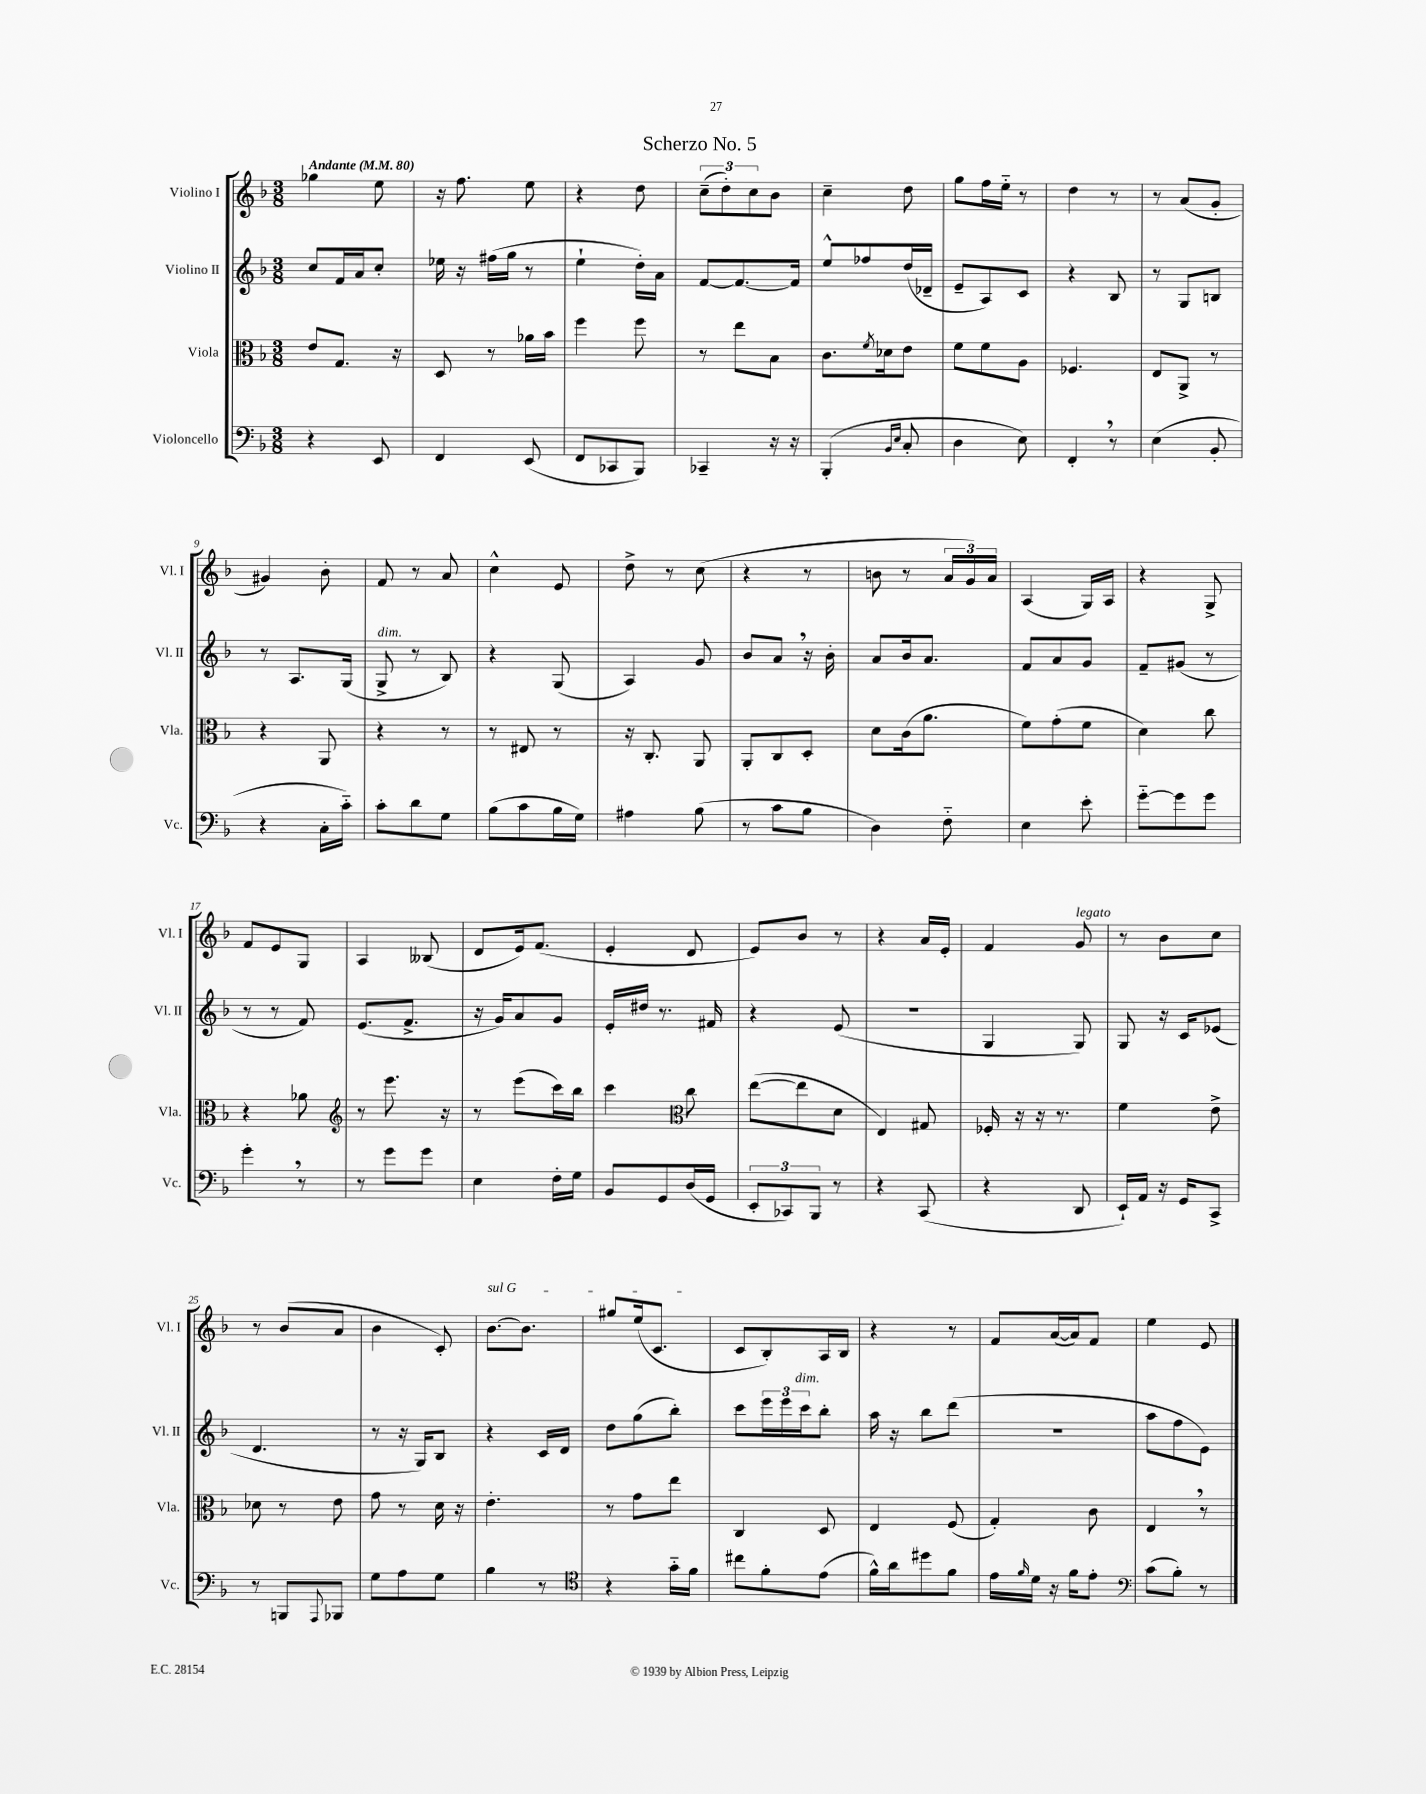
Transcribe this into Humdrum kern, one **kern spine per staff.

**kern	**kern	**kern	**kern
*part4	*part3	*part2	*part1
*staff4	*staff3	*staff2	*staff1
*I"Violoncello	*I"Viola	*I"Violino II	*I"Violino I
*I'Vc.	*I'Vla.	*I'Vl. II	*I'Vl. I
*clefF4	*clefC3	*clefG2	*clefG2
*k[b-]	*k[b-]	*k[b-]	*k[b-]
*M3/8	*M3/8	*M3/8	*M3/8
*MM80	*MM80	*MM80	*MM80
=1	=1	=1	=1
!	!	!	!LO:TX:a:B:t=Andante
4r	8e/L	8cc/L	4gg-X\
.	8.G/J	16f/L	.
.	.	16a/J	.
8EE/	.	8cc'/J	8ee\
.	16r	.	.
=2	=2	=2	=2
4FF/	8D/	16ee-X\	16r
.	.	16r	8.ff\
.	8r	(16ff#X\LL	.
.	.	16gg\JJ	.
(8EE/	16a-X\LL	8r	8ee\
.	16b-\JJ	.	.
=3	=3	=3	=3
8FF/L	4ff\	4ee`\	4r
8CC-X/	.	.	.
8BBB-/J)	8ff\	16dd'\LL)	8dd\
.	.	16a\JJ	.
=4	=4	=4	=4
4CC-X~/	8r	[8f/L	(12cc~\L
.	.	.	12dd'\)
.	8ee\L	8.f/_	.
.	.	.	12cc\
16r	8B-\J	.	8b-\J
16r	.	16f/Jk]	.
=5	=5	=5	=5
(4BBB-'/	8.c\L	8ee^^/L	4cc~\
.	.	8ff-X/	.
.	8qf/	.	.
.	16d-X\k	.	.
16qqBB-/LL	.	.	.
16qqE/JJ	.	.	.
8C'/	8e\J	(16dd/L	8dd\
.	.	16d-X~/JJ	.
=6	=6	=6	=6
4D\	8f\L	8e~/L	8gg\L
.	8f\	8A/)	16ff\L
.	.	.	16ee\JJ
8E\)	8A\J	8c/J	8r
=7	=7	=7	=7
4FF',/	4.F-X/	4r	4dd\
8r	.	8B-/	8r
=8	=8	=8	=8
(4E\	8E/L	8r	8r
.	8AA^/J	8G/L	(8a/L
8BB-'/	8r	8Bn/J	8g'/J
!!LO:LB:g=z
=9	=9	=9	=9
4r	4r	8r	4g#X/)
.	.	8.A/L	.
16C'\LL	8AA/	.	8b-'\
16c\JJ)	.	(16G/Jk	.
=10	=10	=10	=10
!	!	!LO:TX:a:i:t=dim.	!
8c'\L	4r	8G^/	8f/
8d\	.	8r	8r
8G\J	8r	8B-/)	8a/
=11	=11	=11	=11
(8B-\L	8r	4r	4cc^^\
8c\	8E#X/	.	.
16B-\L	8r	(8G/	8e/
16G\JJ)	.	.	.
=12	=12	=12	=12
4A#X\	16r	4A/)	8dd^\
.	8.C'/	.	.
.	.	.	8r
(8B-\	8AA/	8g/	(8cc\
=13	=13	=13	=13
8r	8AA'/L	8b-/L	4r
8c\L	8C/	8a,/J	.
8B-\J	8D'/J	16r	8r
.	.	16b-'\	.
=14	=14	=14	=14
4D\)	8d\L	8a/L	8bn\
.	(16c\k	16b-/k	8r
.	8.a\J	8.a/J	.
8F\	.	.	24a/LL
.	.	.	24g/)
.	.	.	24a/JJ
=15	=15	=15	=15
4E\	8f\L)	8f/L	(4A/
.	(8g'\	8a/	.
8e'\	8f\J	8g/J	16G/LL)
.	.	.	16A/JJ
=16	=16	=16	=16
[8g\L	4d\)	8f~/L	4r
8g\]	.	(8g#X/J	.
8g\J	8cc\	8r	8G^/
!!LO:LB:g=z
=17	=17	=17	=17
4g',\	4r	8r	8f/L
.	.	8r	8e/
8r	8a-X\	8f/)	8G/J
=18	=18	=18	=18
*	*clefG2	*	*
8r	8r	(8.e/L	4A/
8g\L	8.eee\	.	.
.	.	8.f^/J	.
8g\J	.	.	(8B--X/
.	16r	.	.
=19	=19	=19	=19
4E\	8r	16r	8d/L
.	.	16g/KL)	.
.	(8eee\L	8a/	16e/k)
.	.	.	(8.f/J
16F'\LL	16ccc\L)	8g/J	.
16G\JJ	16bb-\JJ	.	.
=20	=20	=20	=20
8BB-/L	4ccc\	16e'/LL	4e'/
.	.	16dd#X/JJ	.
8GG/	.	8.r	.
*	*clefC3	*	*
(16D/L	8cc\	.	8d/
16GG/JJ	.	16f#X/	.
=21	=21	=21	=21
12EE'/L	([8ee\L	4r	8e/L)
12CC-X/)	.	.	.
.	8ee\]	.	8b-/J
12BBB-/J	.	.	.
8r	8d\J	(8e/	8r
=22	=22	=22	=22
4r	4E/)	4.r	4r
(8CC/	8G#X/	.	16a/LL
.	.	.	16e'/JJ
=23	=23	=23	=23
4r	16F-X'/	4G/	4f/
.	16r	.	.
.	16r	.	.
.	8.r	.	.
!	!	!	!LO:TX:a:i:t=legato
8DD/	.	8G/)	8g/
=24	=24	=24	=24
16EE`/LL)	4f\	8G/	8r
16AA/JJ	.	.	.
16r	.	16r	8b-\L
16GG/KL	.	16c/KL	.
8CC^/J	8e^\	(8e-X/J	8cc\J
!!LO:LB:g=z
=25	=25	=25	=25
8r	8d-X\	4.d/	8r
8BBBn/L	8r	.	(8b-/L
8qqAAA/	.	.	.
8BBB-X/J	8e\	.	8a/J
=26	=26	=26	=26
8G\L	8g\	8r	4b-\
8A\	8r	16r	.
.	.	16G/KL)	.
8G\J	16d\	8B-/J	8c'/)
.	16r	.	.
=27	=27	=27	=27
!	!	!	!LO:TX:a:i:t=sul G
4B-\	4.e'\	4r	[8.b-\L
.	.	.	8.b-\J]
8r	.	16c/LL	.
.	.	16d/JJ	.
=28	=28	=28	=28
*clefC4	*	*	*
4r	8r	8dd\L	8gg#X/L
.	8g\L	(8gg\	(16ee/k
.	.	.	8.c/J
16g\LL	8ee\J	8bb-'\J)	.
16f\JJ	.	.	.
=29	=29	=29	=29
8cc#X\L	4C/	8ccc\L	8c/L
8f'\	.	24eee\L	8B-'/)
.	.	24eee\	.
!	!	!LO:TX:a:i:t=dim.	!
.	.	24ccc\J	.
(8e\J	8D/	8bb-'\J	16A/L
.	.	.	16B-/JJ
=30	=30	=30	=30
16f^^\LL)	4E/	16aa\	4r
16a\J	.	16r	.
8dd#X\	.	8bb-\L	.
8f\J	(8F/	(8ddd\J	8r
=31	=31	=31	=31
16e\LL	4G'/)	4.r	8f/L
16qqf/	.	.	.
16d\JJ	.	.	.
16r	.	.	([16a/L
16f\KL	.	.	16a/J])
8e'\J	8c\	.	8f/J
=32	=32	=32	=32
*clefF4	*	*	*
(8c\L	4E,/	8aa\L	4ee\
8B-'\J)	.	8ff\	.
8r	8r	8e\J)	8e/
==	==	==	==
*-	*-	*-	*-
